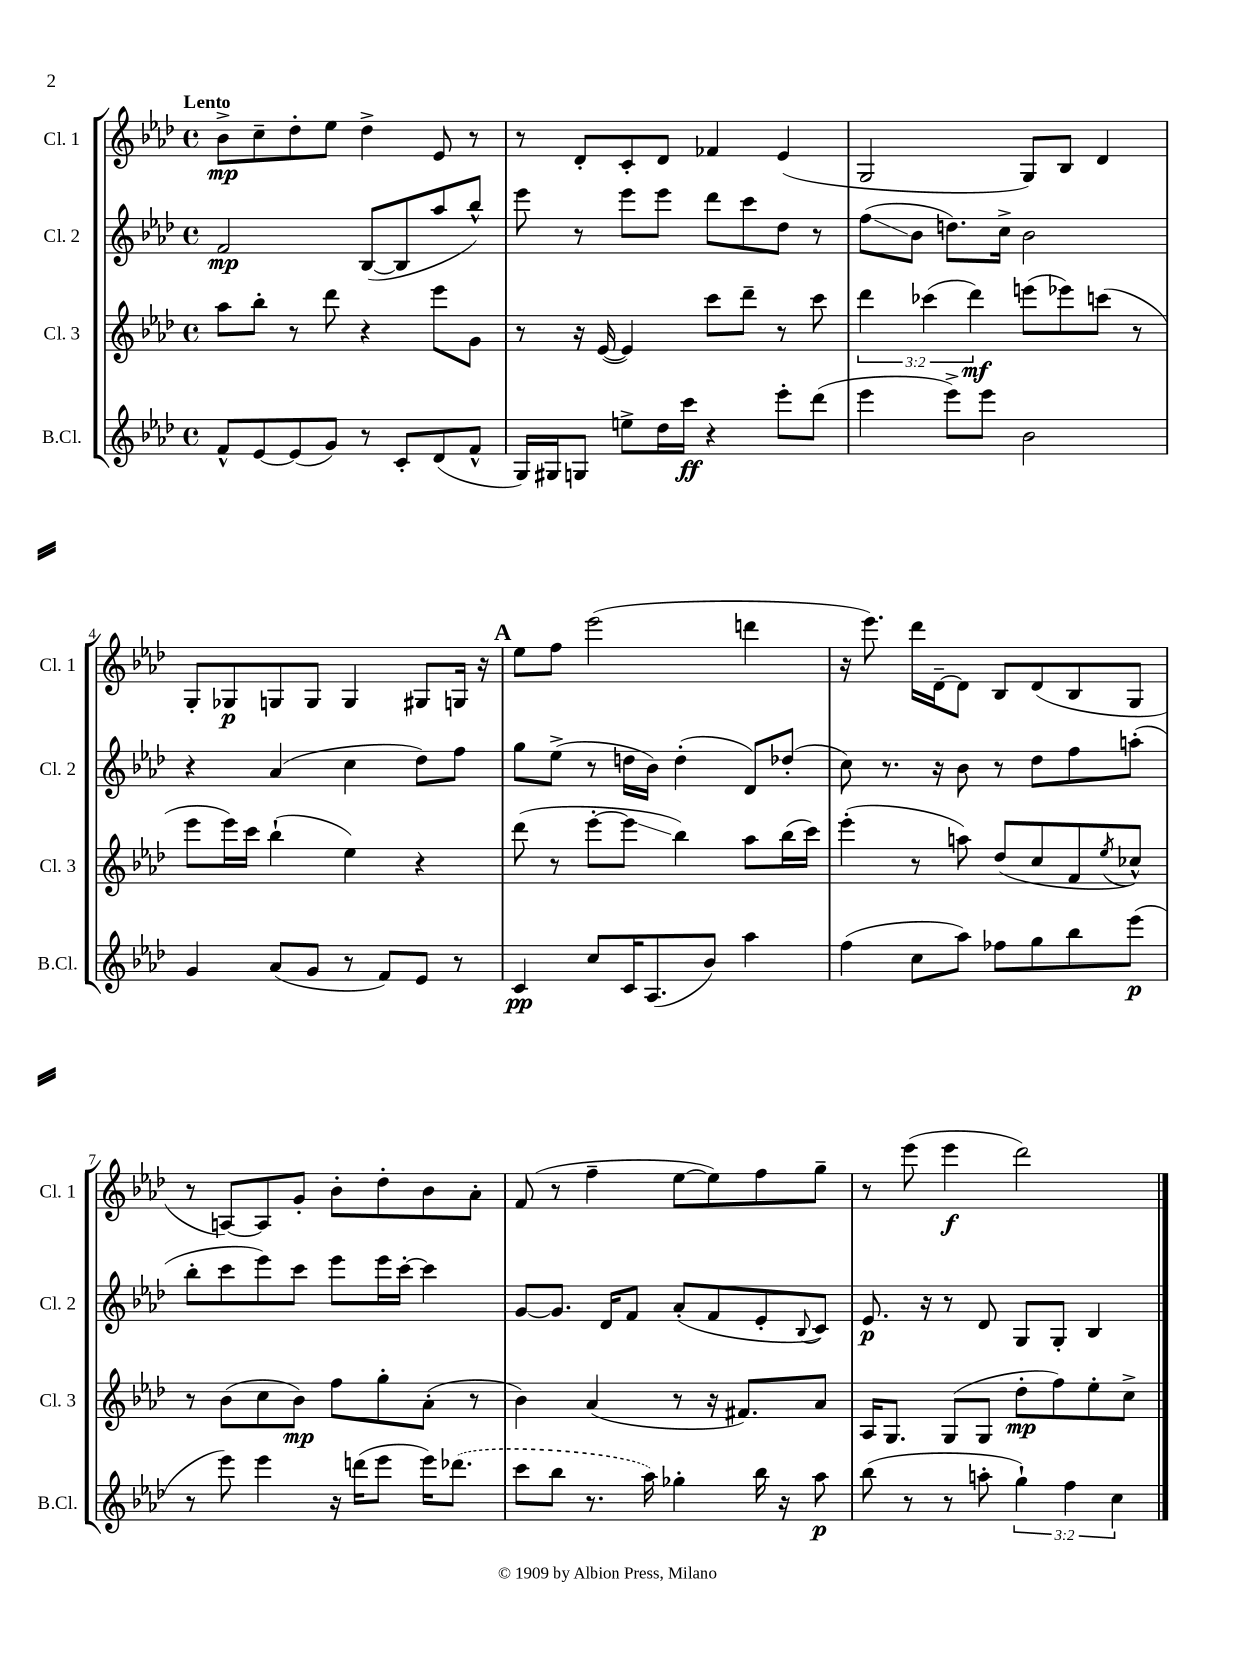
<<
\new StaffGroup <<
\new Staff = "s0" \with { instrumentName = "Cl. 1" shortInstrumentName = "Cl. 1" } {
    \clef treble \key aes \major \defaultTimeSignature \time 4/4 \tempo "Lento"
    bes'8->\mp c''8-- des''8-. ees''8 des''4-> ees'8 r8 |
    r8 des'8-. c'8-. des'8 fes'4 ees'4( |
    g2 g8) bes8 des'4 |
    g8-. ges8\p g8 g8 g4 gis8 g16 r16 |
    \mark \markup { \bold "A" } ees''8 f''8 ees'''2( d'''4 |
    r16 ees'''8.) des'''16 des'16~-- des'8 bes8 des'8( bes8 g8 |
    r8 a8~) a8 g'8-. bes'8-. des''8-. bes'8 aes'8-. |
    f'8( r8 f''4-- ees''8~ ees''8) f''8 g''8-- |
    r8 ees'''8( ees'''4\f des'''2) \bar "|." |
}
\new Staff = "s1" \with { instrumentName = "Cl. 2" shortInstrumentName = "Cl. 2" } {
    \clef treble \key aes \major \defaultTimeSignature \time 4/4
    f'2\mp bes8~( bes8 aes''8 bes''8-^) |
    ees'''8 r8 ees'''8 ees'''8 des'''8 c'''8 des''8 r8 |
    f''8\glissando( bes'8 d''8.) c''16-> bes'2 |
    r4 aes'4( c''4 des''8) f''8 |
    \mark \markup { \bold "A" } g''8 ees''8->( r8 d''16 bes'16) d''4-.( des'8) des''8-.( |
    c''8) r8. r16 bes'8 r8 des''8 f''8 a''8-.( |
    bes''8-. c'''8 ees'''8) c'''8 ees'''8 ees'''16 c'''16~-. c'''4 |
    g'8~ g'8. des'16 f'8 aes'8-.( f'8 ees'8-. \appoggiatura { bes8 } c'8) |
    ees'8.\p r16 r8 des'8 g8 g8-. bes4 \bar "|." |
}
\new Staff = "s2" \with { instrumentName = "Cl. 3" shortInstrumentName = "Cl. 3" } {
    \clef treble \key aes \major \defaultTimeSignature \time 4/4 \override Staff.TupletNumber.text = #tuplet-number::calc-fraction-text
    aes''8 bes''8-. r8 des'''8 r4 ees'''8 g'8 |
    r8 r16 ees'16~( ees'4) c'''8 des'''8-- r8 c'''8 |
    \tuplet 3/2 { des'''4 ces'''4( des'''4\mf) } e'''8( ees'''8) c'''8( r8 |
    ees'''8 ees'''16) c'''16 bes''4-!( ees''4) r4 |
    \mark \markup { \bold "A" } des'''8( r8 ees'''8~-. ees'''8\glissando bes''4) aes''8 bes''16( c'''16) |
    ees'''4-.( r8 a''8) des''8( c''8 f'8 \acciaccatura { ees''8 } ces''8-^) |
    r8 bes'8( c''8 bes'8\mp) f''8 g''8-. aes'8-.( r8 |
    bes'4) aes'4( r8 r16 fis'8.) aes'8 |
    aes16 g8. g8( g8 des''8-.\mp f''8) ees''8-. c''8-> \bar "|." |
}
\new Staff = "s3" \with { instrumentName = "B.Cl." shortInstrumentName = "B.Cl." } {
    \clef treble \key aes \major \defaultTimeSignature \time 4/4 \override Staff.TupletNumber.text = #tuplet-number::calc-fraction-text
    f'8-^ ees'8~ ees'8( g'8) r8 c'8-. des'8( f'8-^ |
    g16) gis16 g8 e''8-> des''16 c'''16\ff r4 ees'''8-. des'''8( |
    ees'''4 ees'''8->) ees'''8 bes'2 |
    g'4 aes'8( g'8 r8 f'8) ees'8 r8 |
    \mark \markup { \bold "A" } c'4\pp c''8 c'16 aes8.( bes'8) aes''4 |
    f''4( c''8 aes''8) fes''8 g''8 bes''8 ees'''8\p( |
    r8 ees'''8) ees'''4 r16 d'''16( ees'''8 ees'''16) \once \slurDashed des'''8.( |
    c'''8 bes''8 r8. aes''16) ges''4-. bes''16 r16 aes''8\p |
    bes''8( r8 r8 a''8-. \tuplet 3/2 { g''4-!) f''4 c''4 } \bar "|." |
}
>>
>>
